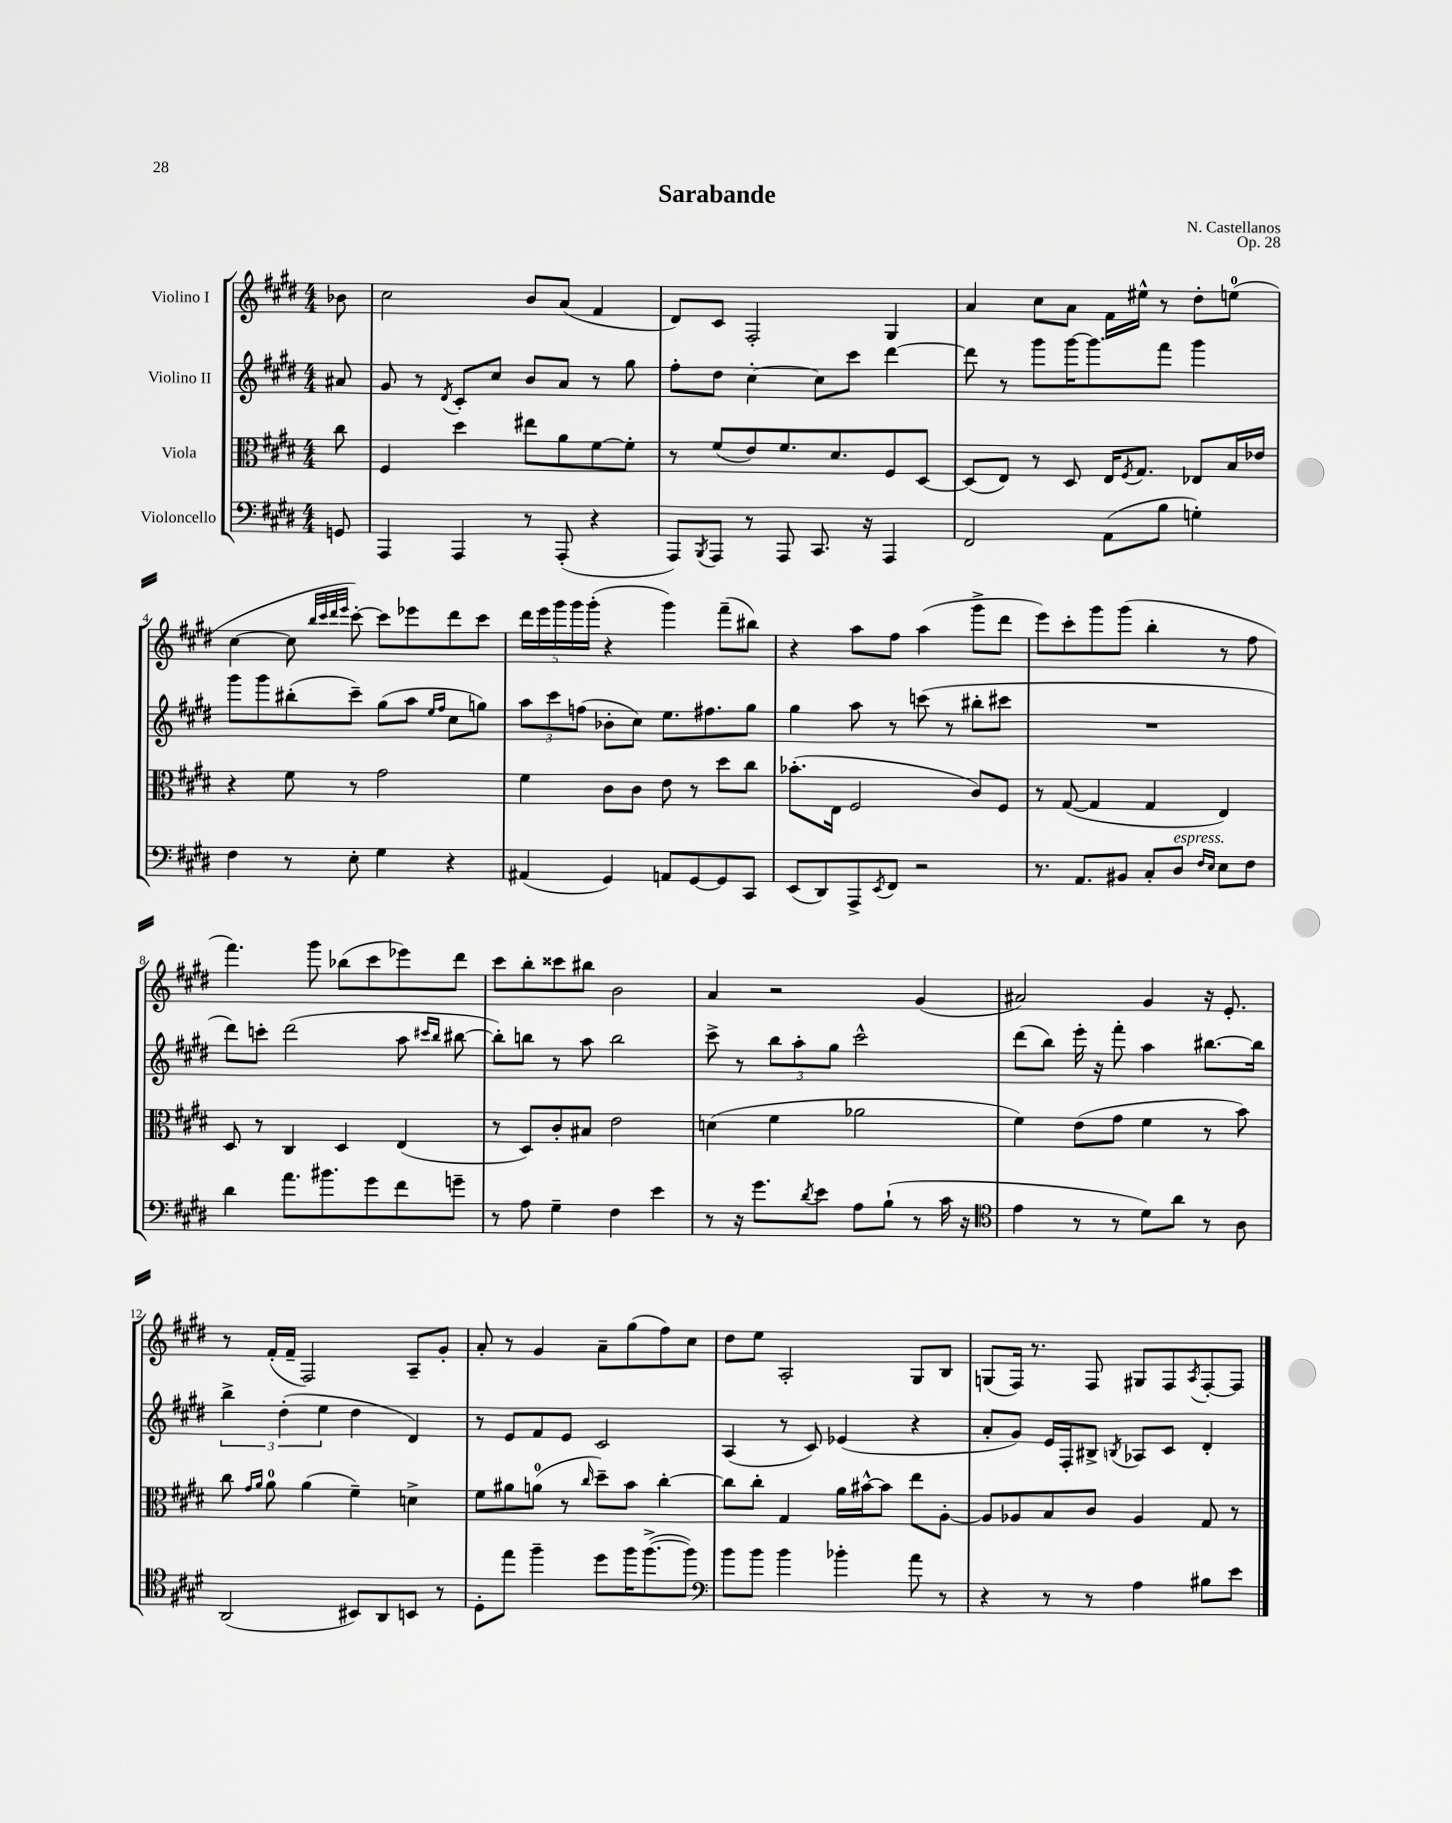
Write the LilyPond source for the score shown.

\header { title = "Sarabande" composer = "N. Castellanos" opus = "Op. 28" }
<<
\new StaffGroup <<
\new Staff = "s0" \with { instrumentName = "Violino I" } {
    \clef treble \key e \major \numericTimeSignature \time 4/4 \partial 8
    bes'8 |
    cis''2 b'8 a'8( fis'4 |
    dis'8) cis'8 fis2-. gis4 |
    a'4 cis''8 a'8 fis'16 eis''16-^ r8 dis''8-. e''8-0( |
    cis''4~ cis''8 \grace { b''32 cis'''32 dis'''32 e'''32 } cis'''8~-.) cis'''8 ees'''8 dis'''8 cis'''8 |
    \tuplet 5/4 { dis'''16 e'''16 gis'''16 gis'''16 gis'''16-.( } r4 gis'''4) fis'''8--( bis''8) |
    r4 a''8 fis''8 a''4( gis'''8-> dis'''8 |
    e'''8) cis'''8-. gis'''8 gis'''8( b''4-. r8 fis''8 |
    fis'''4.) gis'''8 bes''8( cis'''8 ees'''8) dis'''8 |
    cis'''8 b''8-. cisis'''8 bis''8 b'2 |
    a'4 r2 gis'4( |
    ais'2) gis'4 r16 e'8.-. |
    r8 fis'16-.( fis'16-- fis2) a8-- gis'8-. |
    a'8-. r8 gis'4 a'8-- gis''8( fis''8) cis''8 |
    dis''8 e''8 a2-. gis8 b8 |
    g8( fis16) r8. fis8 gis8 fis8 \acciaccatura { a8 } fis8~-. fis8 \bar "|." |
}
\new Staff = "s1" \with { instrumentName = "Violino II" } {
    \clef treble \key e \major \numericTimeSignature \time 4/4 \partial 8
    ais'8 |
    gis'8 r8 \acciaccatura { dis'8 } cis'8-. cis''8 b'8 a'8 r8 gis''8 |
    fis''8-. dis''8 cis''4~-. cis''8 cis'''8 dis'''4~ |
    dis'''8 r8 gis'''8 gis'''16~ gis'''8. fis'''8 gis'''4 |
    gis'''8 gis'''8 bis''8-.( cis'''8--) gis''8( a''8 \grace { e''16 fis''16 } cis''8 g''8) |
    \tuplet 3/2 { a''8 cis'''8 f''8( } bes'8-. cis''8) e''8. fis''8. gis''8 |
    gis''4 a''8 r8 c'''8( r8 bis''8-. cis'''8 |
    R1 |
    dis'''8) c'''8-. dis'''2( a''8 \grace { cis'''16 b''16 } bis''8~ |
    bis''8-.) b''8 r8 a''8 b''2 |
    cis'''8-> r8 \tuplet 3/2 { b''8 a''8-. gis''8 } cis'''2-^ |
    dis'''8( b''8) e'''16-. r16 fis'''8-. a''4 bis''8.~ bis''16 |
    \tuplet 3/2 { b''4-> dis''4-.( e''4 } dis''4 dis'4) |
    r8 e'8 fis'8 e'8 cis'2 |
    a4( r8 cis'8) ees'4( r4 |
    a'8-. gis'8) e'16 fis16-. bis8-> \acciaccatura { b8 } aes8 cis'8 dis'4-. \bar "|." |
}
\new Staff = "s2" \with { instrumentName = "Viola" } {
    \clef alto \key e \major \numericTimeSignature \time 4/4 \partial 8
    cis''8 |
    fis4 dis''4 eis''8 a'8 fis'8~ fis'8-. |
    r8 fis'8( e'8) fis'8. dis'8. fis8 dis8~ |
    dis8( e8) r8 dis8 e16 \acciaccatura { fis8 } gis8. ees8 b16 ees'16 |
    r4 fis'8 r8 gis'2 |
    fis'4 cis'8 cis'8 e'8 r8 dis''8 cis''8 |
    bes'8.-.( e16 fis2 cis'8) fis8 |
    r8 gis8~( gis4 gis4 e4) |
    dis8 r8 cis4 dis4 e4( |
    r8 dis8) cis'8-. bis8 e'2 |
    d'4( fis'4 aes'2 |
    fis'4) e'8( gis'8 fis'4 r8 b'8) |
    cis''8 \grace { gis'16 a'16 } a'8-0 a'4( fis'4--) d'4-> |
    fis'8 ais'8 a'8-0( r8 \grace { cis''16 } dis''8--) b'8 cis''4~-. |
    cis''8 cis''8-. gis4 a'16 bis'16~-^ bis'8 e''8 a8~-. |
    a8 aes8 b8 cis'8 aes4 gis8 r8 \bar "|." |
}
\new Staff = "s3" \with { instrumentName = "Violoncello" } {
    \clef bass \key e \major \numericTimeSignature \time 4/4 \partial 8
    g,8 |
    a,,4 a,,4 r8 a,,8-.( r4 |
    a,,8) \acciaccatura { b,,8 } a,,8 r8 a,,8 cis,8. r16 a,,4 |
    fis,2 a,8( b8 g4-.) |
    fis4 r8 e8-. gis4 r4 |
    ais,4( gis,4) a,8 gis,8~ gis,8 cis,8 |
    e,8( dis,8) a,,8-> \acciaccatura { e,8 } fis,8 r2 |
    r8. a,8. bis,8 cis8-. dis8^\markup { \italic "espress." } \grace { fis16 e16 } e8 fis8 |
    dis'4 a'8. bis'8. gis'8 fis'8 g'8-- |
    r8 a8 gis4-- fis4 e'4 |
    r8 r16 gis'8. \acciaccatura { dis'8 } e'8 a8 b8-!( r8 cis'16 r16 |
    \clef tenor e'4 r8 r8 dis'8) a'8 r8 a8 |
    a,2( bis,8) a,8 b,8 r8 |
    dis8-. e''8 fis''4-- dis''8 fis''16 fis''8.~->( fis''8) |
    \clef bass b'8 b'8 b'4 bes'4-. a'8 r8 |
    r4 r8 r8 a4 bis8 e'8 \bar "|." |
}
>>
>>
